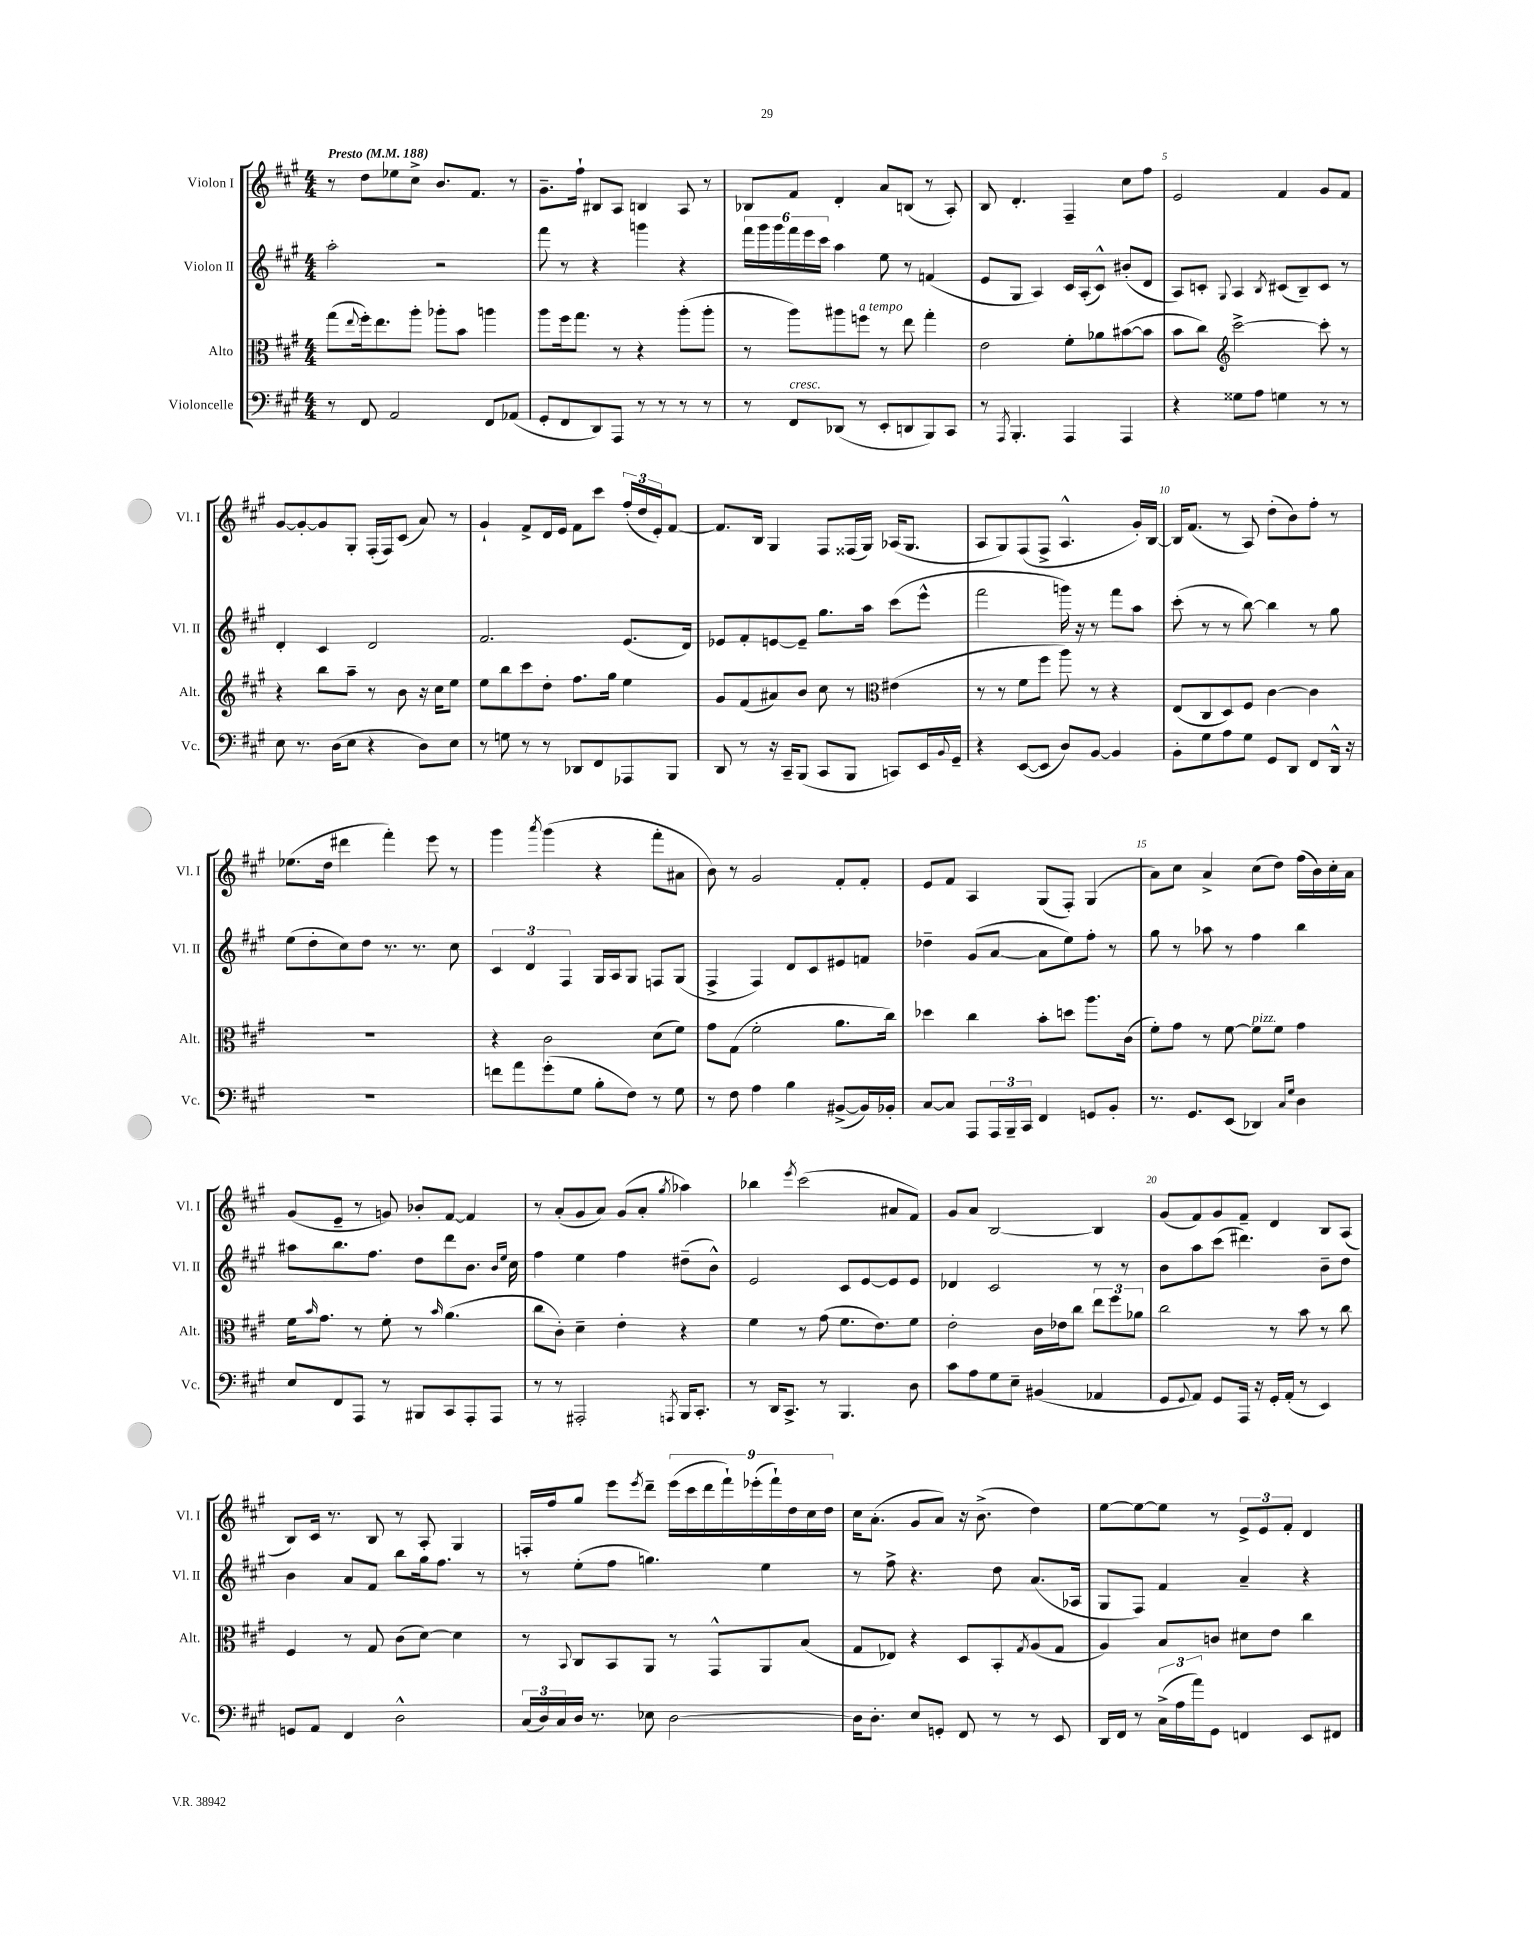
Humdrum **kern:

**kern	**kern	**kern	**kern
*part4	*part3	*part2	*part1
*staff4	*staff3	*staff2	*staff1
*I"Violoncelle	*I"Alto	*I"Violon II	*I"Violon I
*I'Vc.	*I'Alt.	*I'Vl. II	*I'Vl. I
*clefF4	*clefC3	*clefG2	*clefG2
*k[f#c#g#]	*k[f#c#g#]	*k[f#c#g#]	*k[f#c#g#]
*M4/4	*M4/4	*M4/4	*M4/4
*MM188	*MM188	*MM188	*MM188
=1	=1	=1	=1
!	!	!	!LO:TX:a:B:t=Presto
8r	(8gg#\L	2aa'\	8r
.	8qqee/	.	.
8FF#/	16ff#'\k)	.	8dd\L
.	8.ee\	.	.
2AA/	.	.	8ee-X\
.	8aa'\J	.	8cc#^\J
.	8aa-X'\L	2r	8.b/L
.	8b\J	.	.
.	.	.	8.f#/J
8FF#/L	4aan\	.	.
(8AA-X/J	.	.	8r
=2	=2	=2	=2
8GG#'/L	8aa\L	8fff#\	8.g#~\L
8FF#/	16ff#\k	8r	.
.	8.gg#\J	.	16ff#`\Jk
8DD/)	.	4r	8B#X/L
8AAA/J	8r	.	8A/J
8r	4r	4gggn\	4Bn/
8r	.	.	.
8r	(8aa'\L	4r	8A/
8r	8aa'\J	.	8r
=3	=3	=3	=3
8r	8r	24fff#\LL	8B-X/L
.	.	24ggg#\	.
.	.	24ggg#\	.
!LO:TX:a:i:t=cresc.	!	!	!
8FF#/L	8aa\L)	24fff#\	8f#/J
.	.	24eee\	.
.	.	24ccc#\JJ	.
(8DD-X/J	8aa#X\	4aa\	4d'/
!	!LO:TX:a:i:t=a tempo	!	!
8r	8ffn\J	.	.
8EE'/L	8r	8ee\	8a/L
8DDn/	8ee\	8r	(8Bn/J
8BBB/)	4gg#'\	(4fn/	8r
8CC#/J	.	.	8A'/)
=4	=4	=4	=4
8r	2e\	8e/L	8B/
8qAAA/	.	.	.
4.BBB'/	.	8G#/J	4.d'/
.	.	4A/)	.
4AAA/	8f#'\L	16c#/LL	4F#~/
.	.	(16A'/J	.
.	8a-X\	8c#^^/J)	.
4AAA/	([8b#X\	(8b#X'/L	8cc#\L
.	8b#\J]	8d/J	8ff#\J
=5	=5	=5	=5
4r	8b\L	8A/L)	2e/
.	8cc#\J)	8cn'/J	.
*	*clefG2	*	*
.	.	8qqG#/	.
8G##X\L	[2ccc#^\	4A/	.
8A\J	.	.	.
.	.	8qB/	.
4Gn\	.	(8c#X/L	4f#/
.	.	8B~/)	.
8r	8ccc#'\]	8c#/J	8g#/L
8r	8r	8r	8f#/J
!!LO:LB:g=z
=6	=6	=6	=6
8E\	4r	4d'/	[8g#/L
8.r	.	.	8g#'/_
.	8bb\L	4c#/	8g#/]
(16D\KL	.	.	.
8E\J	8aa~\J	.	8G#'/J
4r	8r	2d/	(16F#'/LL
.	.	.	16F#/J)
.	8b\	.	(8c#/J
8D\L)	16r	.	8a/)
.	16cc#\KL	.	.
8E\J	8ee\J	.	8r
=7	=7	=7	=7
8r	8ee\L	2.f#/	4g#`/
8Gn\	8bb\	.	.
8r	8ccc#\	.	8f#^/L
8r	8dd'\J	.	16d/L
.	.	.	16e/JJ
8DD-X/L	8.ff#\L	.	8f#\L
8FF#/	.	.	8ccc#\J
.	16gg#\Jk	.	.
8AAA-X/	4ee\	(8.e/L	(24ff#'/LL
.	.	.	24dd/
.	.	.	24e'/J)
8BBB/J	.	.	[8f#/J
.	.	16d/Jk)	.
=8	=8	=8	=8
8DD/	8g#/L	8e-X/L	8.f#/L]
8r	(8f#/	8f#'/	.
.	.	.	16B/Jk
16r	8a#X/)	[8en/	4G#/
16CC#~/KL	.	.	.
(8BBB/J	8b/J	8e~/J]	.
8CC#/L	8cc#\	8.gg#\L	8F#/L
8BBB/J	8r	.	(16F##X/L
.	.	16aa\Jk	16G#/JJ)
*	*clefC3	*	*
8CCn/L)	(4e#X\	(8ccc#\L	(16A-X/KL
.	.	.	8.G#/J
16EE/L	.	8eee^^\J	.
8qqBB/	.	.	.
16GG#~/JJ	.	.	.
=9	=9	=9	=9
4r	8r	2fff#\	8A/L
.	8r	.	8G#/)
([8EE/L	8f#\L	.	(8F#/
8EE/J]	8ff#\J	.	8F#^/J
8D/L)	8aa\)	16gggn\)	4.A^^/
.	.	16r	.
[8BB/J	8r	8r	.
4BB/]	4r	8fff#\L	.
.	.	8aa\J	16g#'/LL)
.	.	.	[16B/JJ
=10	=10	=10	=10
8BB'\L	(8E/L	(8ccc#'\	16B/KL]
.	.	.	(8.f#/J
8G#\	8C#/	8r	.
8A\	8D/)	8r	8r
8G#\J	8F#/J	[8bb\)	8A/)
8GG#/L	[4c#\	4bb\]	(8dd'\L
8DD/J	.	.	8b\)
8FF#/L	4c#\]	8r	8ff#'\J
16DD^^/Jk	.	8gg#\	8r
16r	.	.	.
!!LO:LB:g=z
=11	=11	=11	=11
1r	1r	(8ee\L	(8.ee-X\L
.	.	8dd'\	.
.	.	.	16dd\Jk
.	.	8cc#\)	4ddd#X\
.	.	8dd\J	.
.	.	8.r	4fff#'\)
.	.	8.r	.
.	.	.	8eee\
.	.	8cc#\	8r
=12	=12	=12	=12
8fn\L	4r	6c#/	4ggg#\
8a\	.	.	.
.	.	6d/	.
.	.	.	8qaaa/
(8g#'\	2c#\	.	(4ggg#\
.	.	6F#/	.
8G#\J	.	.	.
8B'\L	.	16G#/LL	4r
.	.	16A/J	.
8F#\J)	.	8G#/J	.
8r	(8d\L	8Fn/L	8fff#'\L
8G#\	8f#\J)	(8G#/J	8a#X\J
=13	=13	=13	=13
8r	8g#\L	4F#^/	8b\)
8F#\	(8G#\J	.	8r
4A\	2f#'\	4F#/)	2g#/
4B\	.	8d/L	.
.	.	8c#/	.
([8BB#X^/L	8.a\L	8e#X/	8f#'/L
16BB#/L])	.	8fn/J	8f#'/J
16BB-X'/JJ	16cc#\Jk)	.	.
=14	=14	=14	=14
[8C#/L	4dd-X\	4dd-X~\	8e/L
8C#/J]	.	.	8f#/J
8AAA/L	4cc#\	(8g#/L	4A/
24AAA/L	.	[8a/J	.
24BBB~/	.	.	.
24CC#/JJ	.	.	.
4FF#/	8b'\L	8a\L]	(8G#/L
.	8ddn\J	8ee\)	8F#'/J)
8GGn/L	8.aa\L	8ff#'\J	(4G#/
8BB'/J	.	8r	.
.	(16c#\Jk	.	.
=15	=15	=15	=15
8.r	8f#'\L)	8gg#\	8a\L)
.	8g#\J	8r	8cc#\J
8.GG#/L	.	.	.
.	8r	8aa-X\	4a^/
(8EE/J	[8f#\	8r	.
!	!LO:TX:a:i:t=pizz.	!	!
4DD-X/)	8f#\L]	4ff#\	(8cc#\L
.	8f#\J	.	8dd\J)
16qqC#/LL	.	.	.
16qqG#/JJ	.	.	.
4D\	4g#\	4bb\	(16ff#\LL
.	.	.	16b\)
.	.	.	16cc#'\
.	.	.	16a\JJ
!!LO:LB:g=z
=16	=16	=16	=16
8E/L	16f#\KL	8aa#X\L	(8g#/L
.	16qqb/	.	.
.	8.g#\J	.	.
8FF#/	.	8.bb\	8e~/J
8AAA/J	8r	.	8r
.	.	8.ff#\J	.
8r	8f#'\	.	8gn/)
8BBB#X/L	8r	8dd\L	8b-X'/L
.	16qqb/	.	.
8CC#/	(4.a\	8ddd\	[8f#/J
8AAA'/	.	8.b\J	4f#/]
8AAA/J	.	.	.
.	.	16qqb/LL	.
.	.	16qqee/JJ	.
.	.	16cc#\	.
=17	=17	=17	=17
8r	8cc#\L	4ff#\	8r
8r	8c#'\J)	.	(8a'/L
2AAA#X'/	4d~\	4ee\	8g#/
.	.	.	8a/J)
.	4e'\	4ff#\	(8g#/L
.	.	.	8a'/J
8qAAAn/	.	.	8qgg#/
16BBB/KL	4r	(8dd#X~\L	4aa-X\)
8.CC#'/J	.	.	.
.	.	8b^^\J)	.
=18	=18	=18	=18
8r	4f#\	2e/	4bb-X\
16DD/KL	.	.	.
8.CC#^/J	.	.	.
.	.	.	8qeee/
.	8r	.	(2ccc#\
8r	(8g#\	.	.
4.BBB/	8.f#\L	8c#/L	.
.	.	[8e/	.
.	8.e\)	.	.
.	.	8e/]	8a#X/L
8D\	8f#\J	8e/J	8f#/J)
=19	=19	=19	=19
8c#\L	2e'\	4d-X/	8g#/L
8A\	.	.	8a/J
8G#\	.	2c#/	[2B/
8E~\J	.	.	.
(4BB#X/	16c#\LL	.	.
.	16e-X\J	.	.
.	8cc#\J	.	.
4AA-X/	12ee\L	8r	4B/]
.	12ff#\	.	.
.	.	8r	.
.	12a-X\J	.	.
=20	=20	=20	=20
8GG#/L	2cc#\	8b\L	(8g#/L
8qqGG#/	.	.	.
8AA/J)	.	8aa\	8f#/)
8GG#/L	.	(8ccc#\J	8g#/
16AAA/Jk	.	4.ddd#X\)	8f#~/J
16r	.	.	.
16GG#'/LL	8r	.	4d/
(16AA'/JJ	.	.	.
8r	8b\	.	.
4EE/)	8r	8b~\L	8B/L
.	8cc#\	8dd\J	(8A/J
!!LO:LB:g=z
=21	=21	=21	=21
8GGn/L	4F#/	4b\	8B/L)
8AA/J	.	.	16c#/Jk
.	.	.	8.r
4FF#/	8r	8a/L	.
.	8G#/	8f#/J	8B/
2D^^\	(8c#\L	8bb\L	8r
.	[8d\J)	16gg#\k	8A'/
.	.	8.ff#\J	.
.	4d\]	.	4G#/
.	.	8r	.
=22	=22	=22	=22
(24C#/LL	8r	8r	16Fn'/LL
24D/)	.	.	.
.	.	.	16ff#/J
24C#/	.	.	.
.	8qqBB/	.	.
16D/JJ	8C#/L	(8ee'\L	8gg#/J
8.r	.	.	.
.	8BB/	8ff#\J	8eee\L
.	.	.	8qeee/
8E-X\	8AA/J	4.ggn\)	8ddd~\J
[2D\	8r	.	(18eee\LL
.	.	.	18ccc#\
.	.	.	18ddd\
.	8GG#^^/L	.	.
.	.	.	18fff#`\)
.	.	.	(18eee-X'\
.	8AA/	4ee\	.
.	.	.	18fff#`\)
.	.	.	18dd\
.	(8B/J	.	.
.	.	.	18cc#\
.	.	.	18dd\JJ
=23	=23	=23	=23
16D\KL]	8G#/L	8r	16cc#\KL
8.D'\J	.	.	(8.a'\J
.	8E-X/J)	8ff#^\	.
8E/L	4r	4.r	8g#/L
8GGn'/J	.	.	8a/J)
8FF#/	8D/L	.	16r
.	.	.	(8.b^\
8r	8BB'/	8dd\	.
.	8qG#/	.	.
8r	(8A/	(8.a/L	4dd\)
8EE/	8G#/J	.	.
.	.	16A-X/Jk	.
=24	=24	=24	=24
16DD/LL	4A/)	8G#/L	[8ee\L
16FF#/JJ	.	.	.
8r	.	8F#/J)	8ee\_
(24C#^\LL	8B/L	4f#/	8ee\J]
24A\	.	.	.
24a\J)	.	.	.
8GG#\J	8cn/J	.	8r
4FFn/	8d#X\L	4a~/	12e^/L
.	.	.	12e/
.	8e\J	.	.
.	.	.	12f#'/J
8EE/L	4cc#\	4r	4d/
8FF#X/J	.	.	.
==	==	==	==
*-	*-	*-	*-
